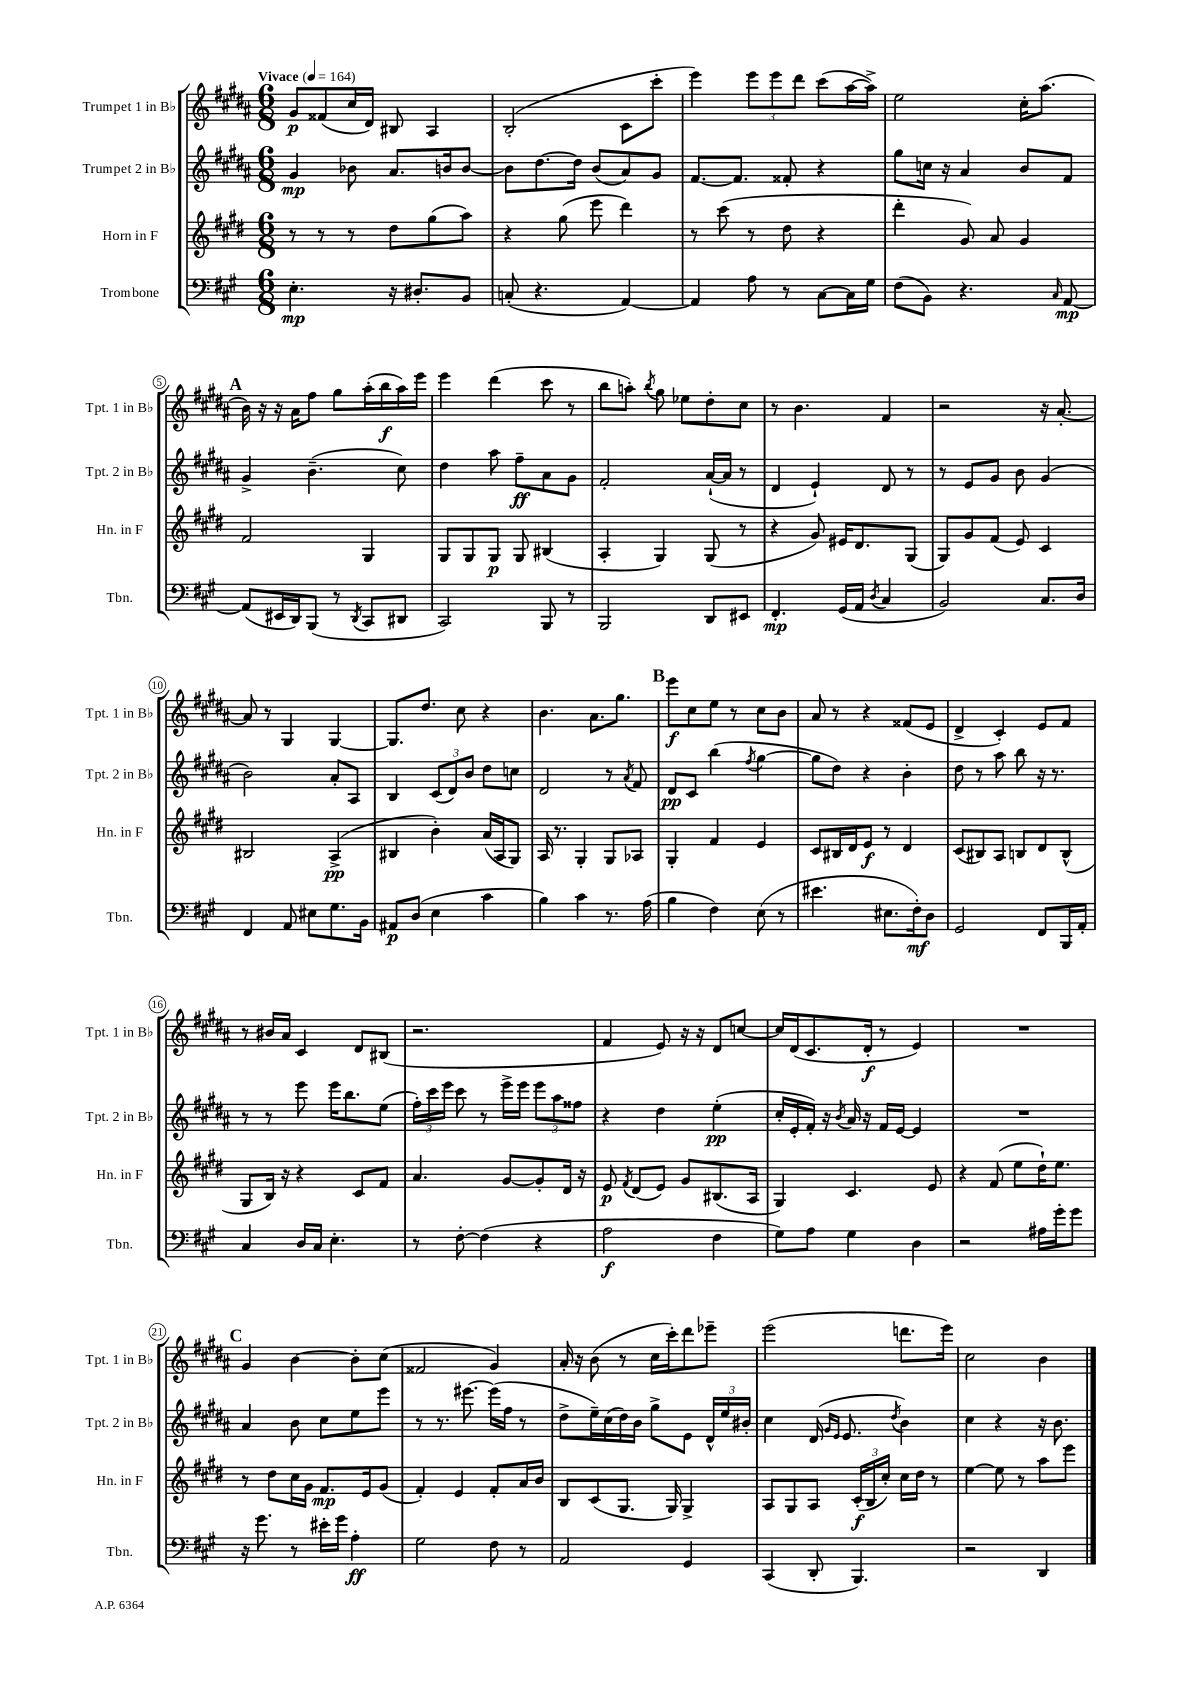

**kern	**kern	**kern	**kern
*staff4	*staff3	*staff2	*staff1
*clefF4	*clefG2	*clefG2	*clefG2
*k[f#c#g#]	*k[f#c#g#d#]	*k[f#c#g#d#a#]	*k[f#c#g#d#a#]
*M6/8	*M6/8	*M6/8	*M6/8
*MM164	*MM164	*MM164	*MM164
4.E'\	8r	4g#/	8g#/L
.	8r	.	(8f##/
.	8r	8b-\	16cc#/L
.	.	.	16d#/JJ)
16r	8dd#\L	8.a#/L	8B#/
8.D#'/L	.	.	.
.	(8gg#\	.	4A#/
.	.	16b/k	.
8BB/J	8aa\J)	[8b/J	.
=	=	=	=
(8C'/	4r	8b\]L	(2B'/
4.r	.	[8.dd#\	.
.	(8gg#\	.	.
.	.	16dd#\]Jk	.
.	8eee\	(8b/L	.
[4AA/)	4ddd#\)	8a#/)	8c#\L
.	.	8g#/J	8ccc#'\J
=	=	=	=
4AA/]	8r	[8.f#/L	4eee\)
.	(8ccc#\	.	.
.	.	8.f#/]J	.
8A\	8r	.	12eee\L
.	.	.	12eee\
8r	8dd#\	8f##'/	.
.	.	.	12ddd#\J
[8C#\L	4r	4r	(8ccc#\L
16C#\]L	.	.	[16aa#\L
16G#\JJ	.	.	16aa#^\]JJ)
=	=	=	=
(8F#\L	4ddd#'\	8gg#\L	2ee\
8BB\J)	.	16cc\Jk	.
.	.	16r	.
4.r	8g#/)	4a#/	.
.	8a/	.	.
.	4g#/	8b/L	16cc#'\LK
.	.	.	(8.aa#\J
16qqC#/	.	.	.
[8AA/	.	8f#/J	.
=	=	=	=
(8AA/]L	2f#/	4g#^/	16b\)
.	.	.	16r
16EE#/L	.	.	16r
16DD/J)	.	.	16a#\LK
(8BBB/J	.	(4.b~\	8ff#\J
8r	.	.	8gg#\L
8qDD/	.	.	.
8CC#/L	4G#/	.	(16aa#'\L
.	.	.	16bb\
8DD#/J	.	8cc#\)	16aa#\)
.	.	.	16eee\JJ
=	=	=	=
2CC#/)	8G#/L	4dd#\	4eee\
.	8G#/	.	.
.	8G#/J	8aa#\	(4ddd#\
.	8G#/	8ff#~\L	.
8BBB/	(4B#/	8a#\	8ccc#\
8r	.	8g#\J	8r
=	=	=	=
2BBB/	4A'/	2f#'/	8bb\L
.	.	.	8aa'\J)
.	.	.	8qbb/
.	4G#/)	.	8gg#\
.	.	.	8ee-\L
8DD/L	(8G#/	([16a#`/LL	8dd#'\
.	.	16a#/]JJ	.
8EE#/J	8r	8r	8cc#\J
=	=	=	=
4.FF#'/	4r	4d#/	8r
.	.	.	4.b\
.	8g#/)	4e`/)	.
(16GG#/LL	16e#/LK	.	.
16AA/JJ	8.d#/	.	.
8qD/	.	.	.
4C#/	.	8d#/	4f#/
.	(8G#/J	8r	.
=	=	=	=
2BB/)	8G#/L)	8r	2r
.	8g#/	8e/L	.
.	(8f#/J	8g#/J	.
.	8e/)	8b\	.
8.C#/L	4c#/	(4g#/	16r
.	.	.	[8.a#'/
16D/Jk	.	.	.
=	=	=	=
4FF#/	2B#/	2b\)	8a#/]
.	.	.	8r
8AA/	.	.	4G#/
8E#\L	.	.	.
8.G#\	(4A^/	8a#'/L	[4G#/
.	.	8A#/J	.
16BB\Jk	.	.	.
=	=	=	=
8AA#/L	4B#/	4B/	8.G#/]L
(8D/J	.	.	.
.	.	.	8.dd#/J
4E\	4b'\)	(12c#/L	.
.	.	12d#/)	.
.	.	.	8cc#\
.	.	12b/J	.
4c#\	(16a/LL	8dd#\L	4r
.	16A/J	.	.
.	8G#/J)	8cc\J	.
=	=	=	=
4B\)	16A/	2d#/	4.b\
.	8.r	.	.
4c#\	4G#'/	.	.
.	.	.	8.a#\L
8.r	8G#/L	8r	.
.	.	.	8.gg#\J
.	.	8qa#/	.
.	8A-/J	8f#/	.
(16A\	.	.	.
=	=	=	=
4B\	4G#'/	8d#/L	8eee\L
.	.	8c#/J	8cc#\
4F#\)	4f#/	(4bb\	8ee\J
.	.	.	8r
.	.	8qff#/	.
(8E\	4e/	[4gg#\	8cc#\L
8r	.	.	8b\J
=	=	=	=
4.e#\	8c#/L	8gg#\]L	8a#/
.	16B#/L	8dd#\J)	8r
.	16d#/J	.	.
.	8e/J	4r	4r
8.E#\L	8r	.	.
.	4d#/	4b'\	(8f##/L
16F#'\k)	.	.	.
8D\J	.	.	8e/J
=	=	=	=
2GG#/	(8c#/L	8dd#\	4d#^/
.	8B#/)	8r	.
.	8A/J	8aa#\	4c#'/)
.	8B/L	8bb\	.
8FF#/L	8d#/	16r	8e/L
.	.	8.r	.
16BBB/L	(8B^^/J	.	8f#/J
16AA'/JJ	.	.	.
=	=	=	=
4C#/	8G#/L	8r	8r
.	16B/Jk)	8r	16b#/LL
.	16r	.	16a#/JJ
16D/LL	4r	8eee\	4c#/
16C#/JJ	.	.	.
4.E'\	.	16eee\LK	.
.	.	8.bb\	.
.	8c#/L	.	8d#/L
.	8f#/J	(8ee\J	(8B#/J
=	=	=	=
8r	4.a/	24ff#'\LL)	2.r
.	.	24ccc#\	.
.	.	24eee\JJ	.
[8F#'\	.	8ccc#\	.
(4F#\]	.	8r	.
.	[8g#/L	16eee^\LL	.
.	.	16eee\JJ	.
4r	8g#'/]	12eee\L	.
.	.	12aa#\	.
.	16d#/Jk	.	.
.	.	12ff##\J	.
.	16r	.	.
=	=	=	=
2A\	8e/	4r	4f#/
.	8qf#/	.	.
.	(8d#/L	.	.
.	8e/J)	4dd#\	8e/)
.	8g#/L	.	16r
.	.	.	16r
4F#\	(8.B#/	(4ee'\	8d#/L
.	.	.	[8cc/J
.	16A/Jk	.	.
=	=	=	=
8G#\L)	4G#/)	16cc#'/LL	16cc/]LL
.	.	16e'/	(16d#/J
8A\J	.	16f#'/JJ)	8.c#/
.	.	16r	.
.	.	8qb/	.
4G#\	4.c#/	16a#/	.
.	.	16r	16d#'/Jk
.	.	16f#/LL	8r
.	.	[16e/JJ	.
4D\	.	4e/]	4e/)
.	8e/	.	.
=	=	=	=
2r	4r	2.r	2.r
.	(8f#/	.	.
.	8ee\L	.	.
16A#\LL	16dd#`\K)	.	.
16g#'\J	8.ee\J	.	.
8g#\J	.	.	.
=	=	=	=
16r	8r	4a#/	4g#/
8.g#\	.	.	.
.	8dd#\L	.	.
8r	16cc#\L	8b\	[4b\
.	16g#\JJ	.	.
16e#'\LL	8.f#/L	8cc#\L	.
16g#\JJ	.	.	.
4A'\	.	8ee\	8b'\]L
.	16e/k	.	.
.	(8g#/J	8eee\J	(8cc#\J
=	=	=	=
2G#\	4f#'/)	8r	2f##/
.	.	8.r	.
.	4e/	.	.
.	.	[8.eee#\	.
8F#\	8f#'/L	(16eee#\]LL	4g#/)
.	.	16ff#\JJ	.
8r	16a/L	8r	.
.	16b/JJ	.	.
=	=	=	=
2AA/	8B/L	8dd#^\L	16a#'/
.	.	.	16r
.	(8c#/	16ee~\L)	(8b\
.	.	(16cc#\	.
.	8.G#/J	16dd#\)	8r
.	.	16b\JJ	.
.	.	8gg#^\L	16cc#\LL
.	16G#/)	.	16ccc#'\J)
4GG#/	4G#^/	8e\J	8ddd#\
.	.	24d#^^/LL	8eee-~\J
.	.	24ee/	.
.	.	24b#'/JJ	.
=	=	=	=
(4CC#/	8A/L	4cc#\	(2eee\
.	8G#/	.	.
8DD'/	8A/J	(16d#/	.
.	.	16qqg#/LL	.
.	.	16qqe/JJ	.
.	.	8.e/	.
4.BBB/)	(24c#'/LL	.	.
.	24B/	.	.
.	24cc#'/JJ)	.	.
.	.	8qdd#/	.
.	16cc#\LL	4b\)	8.ddd\L
.	16dd#\JJ	.	.
.	8r	.	.
.	.	.	16eee\Jk)
=	=	=	=
2r	[4ee\	4cc#\	2cc#\
.	8ee\]	4r	.
.	8r	.	.
4DD/	8aa\L	16r	4b\
.	.	8.b\	.
.	8eee\J	.	.
==	==	==	==
*-	*-	*-	*-
